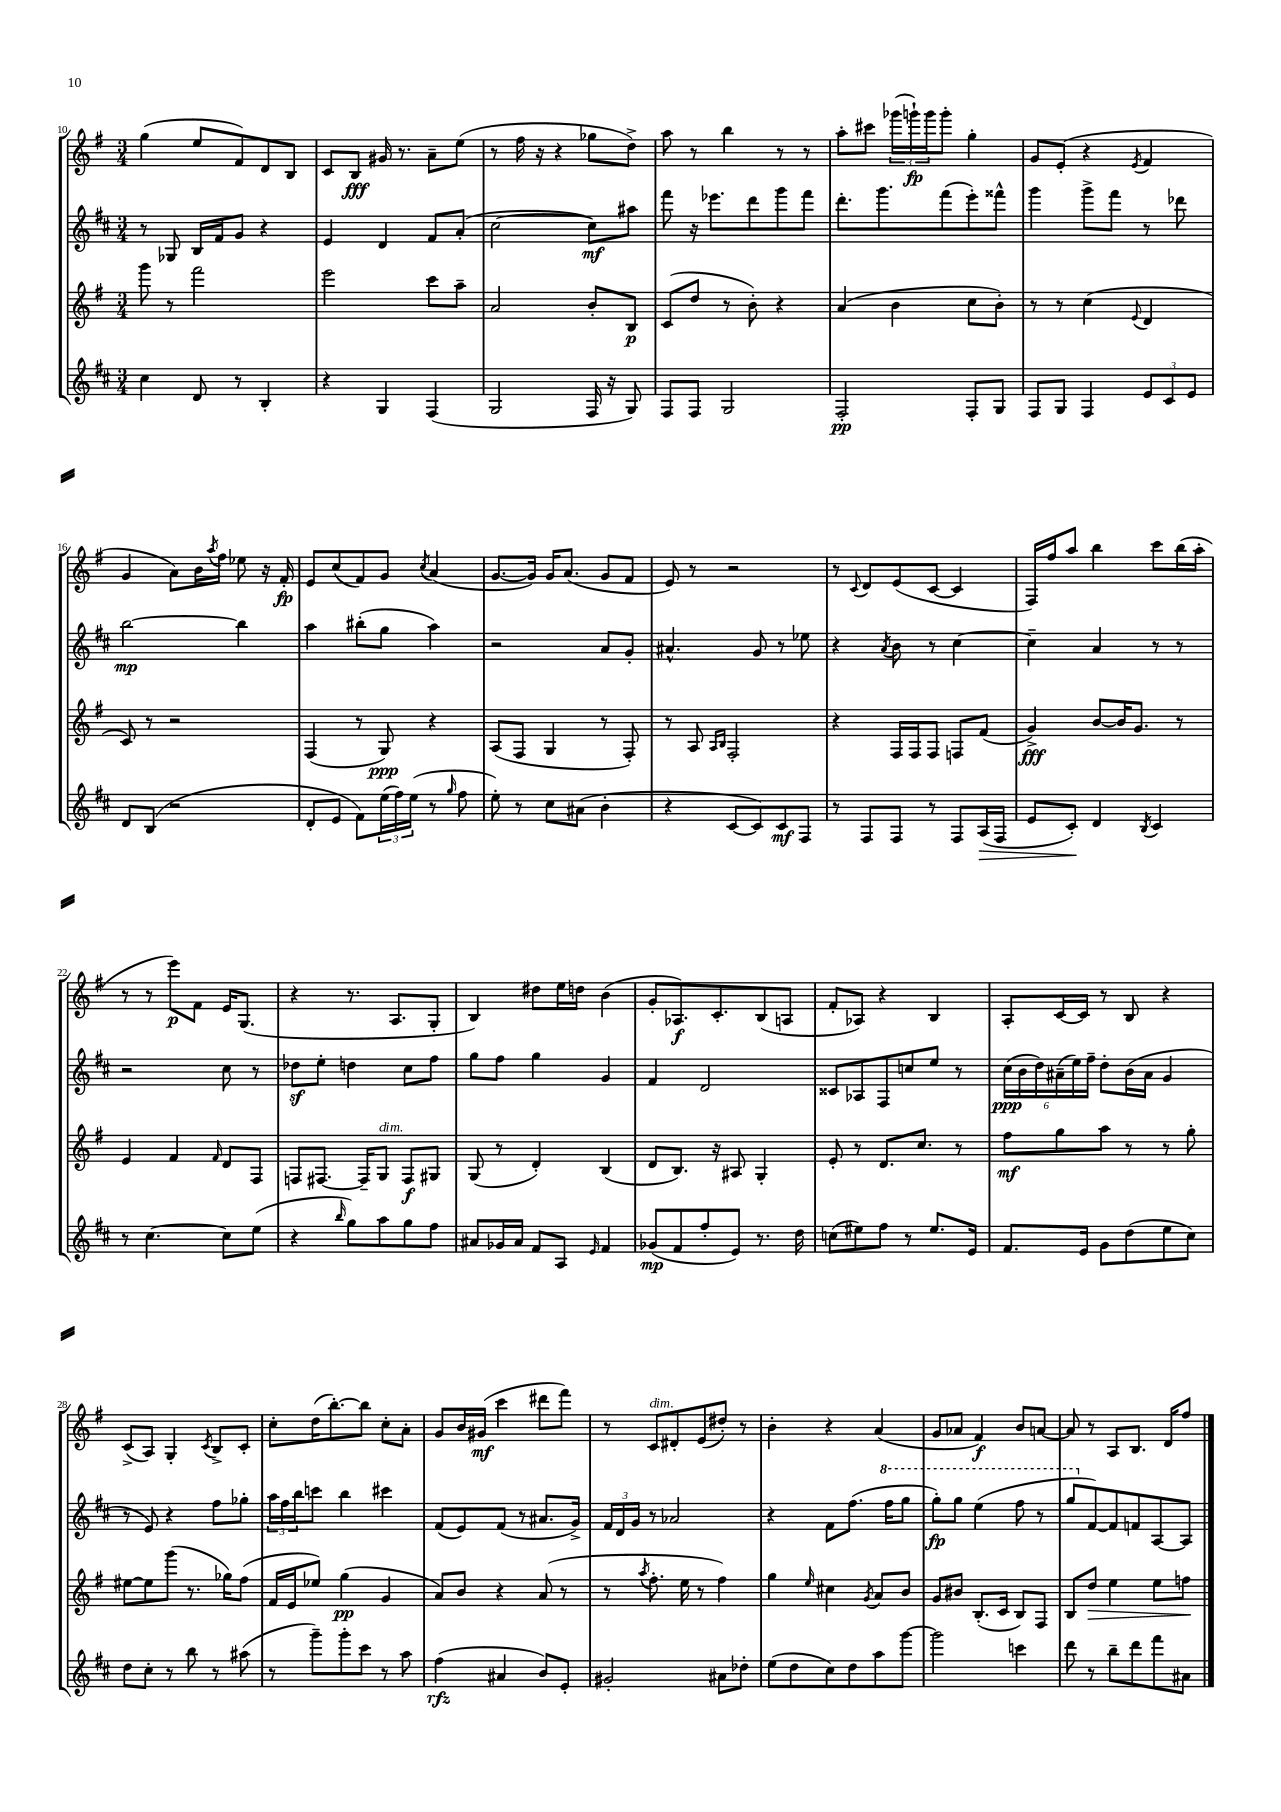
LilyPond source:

<<
\new StaffGroup <<
\new Staff = "s0" {
    \clef treble \key g \major \numericTimeSignature \time 3/4
    g''4( e''8 fis'8) d'8 b8 |
    c'8 b8\fff gis'16 r8. a'8-- e''8( |
    r8 fis''16 r16 r4 ges''8 d''8->) |
    a''8 r8 b''4 r8 r8 |
    a''8-. cis'''8 \tuplet 3/2 { ges'''16( g'''16-!\fp) g'''16 } g'''8-. g''4-. |
    g'8 e'8-.( r4 \acciaccatura { e'8 } fis'4 |
    g'4 a'8) b'16 \acciaccatura { a''8 } fis''16 ees''8 r16 fis'16-.\fp |
    e'8 c''8( fis'8) g'8 \acciaccatura { c''8 } a'4( |
    g'8.~ g'16) g'16 a'8.( g'8 fis'8 |
    e'8) r8 r2 |
    r8 \appoggiatura { c'8 } d'8 e'8( c'8~ c'4 |
    fis16) fis''16 a''8 b''4 c'''8 b''16( a''16-. |
    r8 r8 e'''8\p) fis'8 e'16 g8.( |
    r4 r8. a8. g8-. |
    b4) dis''8 e''16 d''16 b'4( |
    g'8-. aes8.\f) c'8.-. b8( a8 |
    fis'8-. aes8) r4 b4 |
    a8-. c'16~ c'16 r8 b8 r4 |
    c'8->( a8) g4-. \acciaccatura { c'8 } b8-> c'8-. |
    c''8-. d''16( b''8.~-.) b''8 c''8-. a'8-. |
    g'8 b'16 gis'16\mf( c'''4 dis'''8 fis'''8) |
    r8 c'8^\markup { \italic "dim." } dis'8-. e'8( dis''8-.) r8 |
    b'4-. r4 a'4( |
    g'8 aes'8 fis'4\f) b'8 a'8~ |
    a'8 r8 a8 b8. d'16 fis''8 \bar "|." |
}
\new Staff = "s1" {
    \clef treble \key d \major \numericTimeSignature \time 3/4
    r8 ges8 b16 fis'16 g'8 r4 |
    e'4 d'4 fis'8 a'8-.( |
    cis''2~ cis''8\mf) ais''8 |
    fis'''8 r16 ees'''8. d'''8 g'''8 fis'''8 |
    d'''8.-. g'''8. fis'''8( e'''8-.) fisis'''8-^ |
    g'''4 g'''8-> fis'''8 r8 des'''8 |
    b''2~\mp b''4 |
    a''4 bis''8-.( g''8 a''4) |
    r2 a'8 g'8-. |
    ais'4.-^ g'8 r8 ees''8 |
    r4 \acciaccatura { a'8 } b'8 r8 cis''4~ |
    cis''4-- a'4 r8 r8 |
    r2 cis''8 r8 |
    des''8\sf e''8-. d''4 cis''8 fis''8 |
    g''8 fis''8 g''4 g'4 |
    fis'4 d'2 |
    cisis'8 aes8 fis8 c''8 e''8 r8 |
    \tuplet 6/4 { cis''16\ppp( b'16 d''16) ais'16--( e''16) fis''16-- } d''8-. b'16( ais'16 g'4 |
    r8 e'8) r4 fis''8 ges''8-. |
    \tuplet 3/2 { a''16 fis''16 b''16 } c'''8 b''4 cis'''4 |
    fis'8( e'8) fis'8( r8 ais'8. g'16->) |
    \tuplet 3/2 { fis'16 d'16 g'16 } r8 aes'2 |
    r4 fis'8 fis''8.( \ottava #1 fis'''16 g'''8 |
    g'''8-.\fp) g'''8 e'''4( fis'''8 r8 |
    g'''8 \ottava #0 fis'8~) fis'8 f'8 a8~ a8 \bar "|." |
}
\new Staff = "s2" {
    \clef treble \key g \major \numericTimeSignature \time 3/4
    g'''8 r8 fis'''2 |
    e'''2 c'''8 a''8-- |
    a'2 b'8-. b8\p |
    c'8( d''8 r8 b'8-.) r4 |
    a'4( b'4 c''8 b'8-.) |
    r8 r8 c''4( \appoggiatura { e'8 } d'4 |
    c'8) r8 r2 |
    fis4( r8 g8\ppp) r4 |
    a8( fis8 g4 r8 fis8-.) |
    r8 a8 \grace { a16 b16 } fis2-. |
    r4 fis16 fis16 fis8 f8 fis'8( |
    g'4->\fff) b'8~ b'16 g'8. r8 |
    e'4 fis'4 \grace { fis'16 } d'8 fis8 |
    f8 fis8.~ fis16-- g8^\markup { \italic "dim." } fis8\f gis8 |
    g8( r8 d'4-.) b4( |
    d'8 b8.) r16 ais8 g4-. |
    e'8-. r8 d'8. c''8. r8 |
    fis''8\mf g''8 a''8 r8 r8 g''8-. |
    eis''8~ eis''8 g'''8( r8. ges''16) fis''8( |
    fis'16 e'16 ees''8) g''4\pp( g'4 |
    a'8) b'8 r4 a'8( r8 |
    r8 \acciaccatura { a''8 } fis''8.-. e''16 r8 fis''4) |
    g''4 \grace { e''16 } cis''4 \acciaccatura { g'8 } a'8 b'8 |
    g'8 bis'8 b8.-.( c'16 b8) fis8 |
    b8 d''8\> e''4 e''8 f''8\! \bar "|." |
}
\new Staff = "s3" {
    \clef treble \key d \major \numericTimeSignature \time 3/4
    cis''4 d'8 r8 b4-. |
    r4 g4 fis4( |
    g2 fis16 r16 g8) |
    fis8 fis8 g2 |
    fis2-.\pp fis8-. g8 |
    fis8 g8 fis4 \tuplet 3/2 { e'8 cis'8 e'8 } |
    d'8 b8( r2 |
    d'8-. e'8 fis'8) \tuplet 3/2 { e''16( fis''16) e''16( } r8 \grace { g''16 } fis''8 |
    e''8-.) r8 cis''8 ais'8( b'4-. |
    r4 cis'8~ cis'8) cis'8\mf fis8 |
    r8 fis8 fis8 r8 fis8 a16\>( fis16 |
    e'8 cis'8-.\!) d'4 \acciaccatura { b8 } cis'4 |
    r8 cis''4.~ cis''8 e''8( |
    r4 \grace { b''16 } g''8) a''8 g''8 fis''8 |
    ais'8 ges'16 ais'16 fis'8 a8 \grace { e'16 } fis'4 |
    ges'8\mp( fis'8 fis''8-. e'8) r8. d''16 |
    c''8( eis''8) fis''8 r8 eis''8. e'16 |
    fis'8. e'16 g'8 d''8( e''8 cis''8) |
    d''8 cis''8-. r8 b''8 r8 ais''8( |
    r8 g'''8--) g'''8-. cis'''8 r8 a''8 |
    fis''4\rfz( ais'4 b'8) e'8-. |
    gis'2-. ais'8 des''8-. |
    e''8( d''8 cis''8) d''8 a''8 g'''8~ |
    g'''2 c'''4 |
    d'''8 r8 b''8-- d'''8 fis'''8 ais'8 \bar "|." |
}
>>
>>
\layout { \context { \Score currentBarNumber = #10 } }
